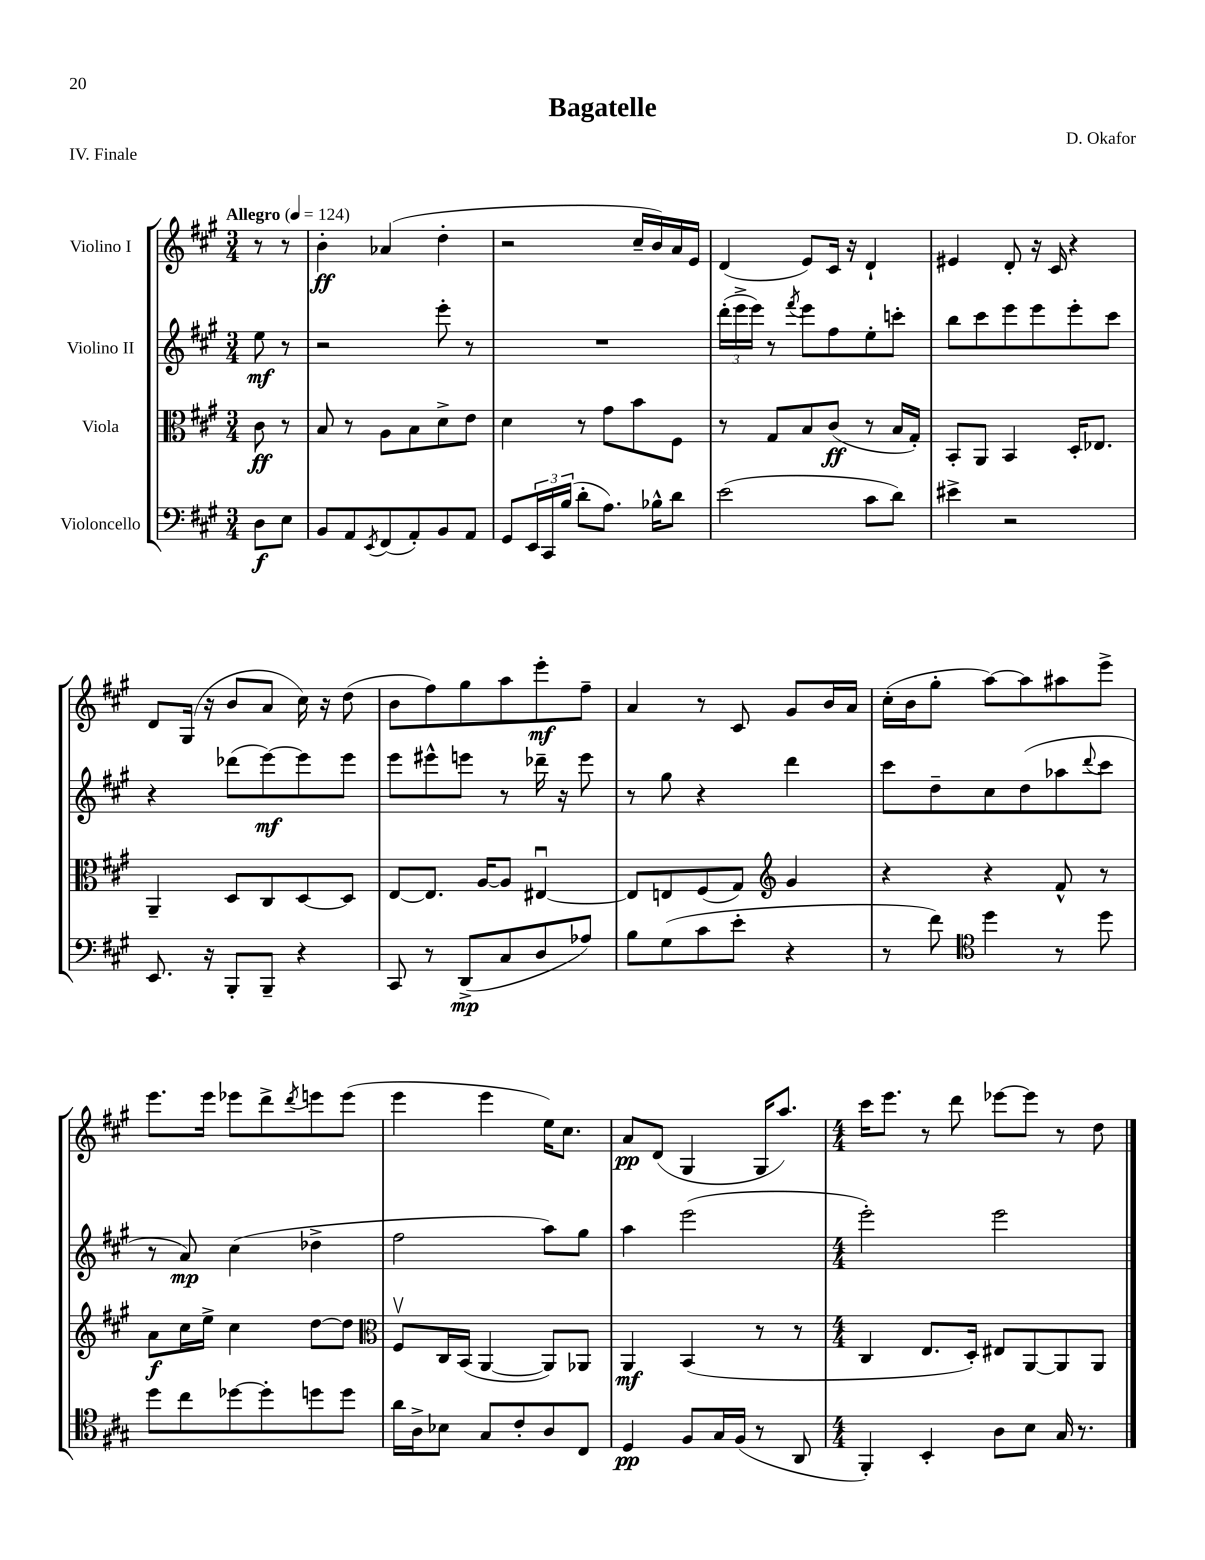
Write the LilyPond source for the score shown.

\header { title = "Bagatelle" composer = "D. Okafor" piece = "IV. Finale" }
<<
\new StaffGroup <<
\new Staff = "s0" \with { instrumentName = "Violino I" } {
    \clef treble \key a \major \numericTimeSignature \time 3/4 \partial 4 \tempo "Allegro" 4 = 124
    r8 r8 |
    b'4-.\ff aes'4( d''4-. |
    r2 cis''16-- b'16) a'16 e'16 |
    d'4( e'8) cis'16 r16 d'4-! |
    eis'4 d'8-. r16 cis'16 r4 |
    d'8 gis16( r16 b'8 a'8 cis''16) r16 d''8( |
    b'8 fis''8) gis''8 a''8 e'''8-.\mf fis''8-- |
    a'4 r8 cis'8 gis'8 b'16 a'16 |
    cis''16-.( b'16 gis''8-. a''8~) a''8 ais''8 e'''8-> |
    e'''8. e'''16 ees'''8 d'''8-> \acciaccatura { d'''8 } e'''8 e'''8( |
    e'''4 e'''4 e''16) cis''8. |
    a'8\pp d'8( gis4 gis16 a''8.) |
    \numericTimeSignature \time 4/4 cis'''16 e'''8. r8 d'''8 ees'''8~ ees'''8 r8 d''8 \bar "|." |
}
\new Staff = "s1" \with { instrumentName = "Violino II" } {
    \clef treble \key a \major \numericTimeSignature \time 3/4 \partial 4
    e''8\mf r8 |
    r2 e'''8-. r8 |
    R2. |
    \tuplet 3/2 { d'''16-.( e'''16-> e'''16) } r8 \acciaccatura { fis'''8 } e'''8 fis''8 e''8-. c'''8-. |
    b''8 cis'''8 e'''8 e'''8 e'''8-. cis'''8 |
    r4 des'''8( e'''8~\mf) e'''8 e'''8 |
    e'''8 eis'''8-^ e'''8 r8 des'''16-- r16 e'''8 |
    r8 gis''8 r4 d'''4 |
    cis'''8 d''8-- cis''8 d''8( aes''8 \appoggiatura { d'''8 } cis'''8 |
    r8 a'8\mp) cis''4( des''4-> |
    fis''2 a''8) gis''8 |
    a''4 e'''2( |
    \numericTimeSignature \time 4/4 e'''2-.) e'''2 \bar "|." |
}
\new Staff = "s2" \with { instrumentName = "Viola" } {
    \clef alto \key a \major \numericTimeSignature \time 3/4 \partial 4
    cis'8\ff r8 |
    b8 r8 a8 b8 d'8-> e'8 |
    d'4 r8 gis'8 b'8 fis8 |
    r8 gis8 b8 cis'8\ff( r8 b16 gis16-.) |
    b,8-. a,8 b,4 d16-. ees8. |
    a,4-- d8 cis8 d8~ d8 |
    e8~ e8. a16~ a8 eis4~\downbow |
    eis8 e8 fis8( gis8) \clef treble gis'4 |
    r4 r4 fis'8-^ r8 |
    a'8\f cis''16 e''16-> cis''4 d''8~ d''8 |
    \clef alto fis8\upbow cis16 b,16( a,4~ a,8) aes,8 |
    a,4\mf b,4( r8 r8 |
    \numericTimeSignature \time 4/4 cis4 e8. d16-.) eis8 a,8~ a,8 a,8 \bar "|." |
}
\new Staff = "s3" \with { instrumentName = "Violoncello" } {
    \clef bass \key a \major \numericTimeSignature \time 3/4 \partial 4
    d8\f e8 |
    b,8 a,8 \acciaccatura { e,8 } fis,8( a,8-.) b,8 a,8 |
    gis,8 \tuplet 3/2 { e,16 cis,16 b16( } d'8-. a8.) bes16-^ d'8 |
    e'2( cis'8 d'8) |
    eis'4-> r2 |
    e,8. r16 b,,8-. b,,8-- r4 |
    cis,8 r8 d,8->\mp( cis8 d8 aes8) |
    b8 gis8( cis'8 e'8-. r4 |
    r8 fis'8) \clef tenor d''4 r8 d''8 |
    d''8 cis''8 des''8~ des''8-. d''8 d''8 |
    a'16 a16-> bes8 gis8 cis'8-. a8 cis8 |
    d4\pp fis8 gis16 fis16( r8 a,8 |
    \numericTimeSignature \time 4/4 fis,4-.) b,4-. a8 b8 gis16 r8. \bar "|." |
}
>>
>>
\layout { \context { \Score \remove "Bar_number_engraver" } }
